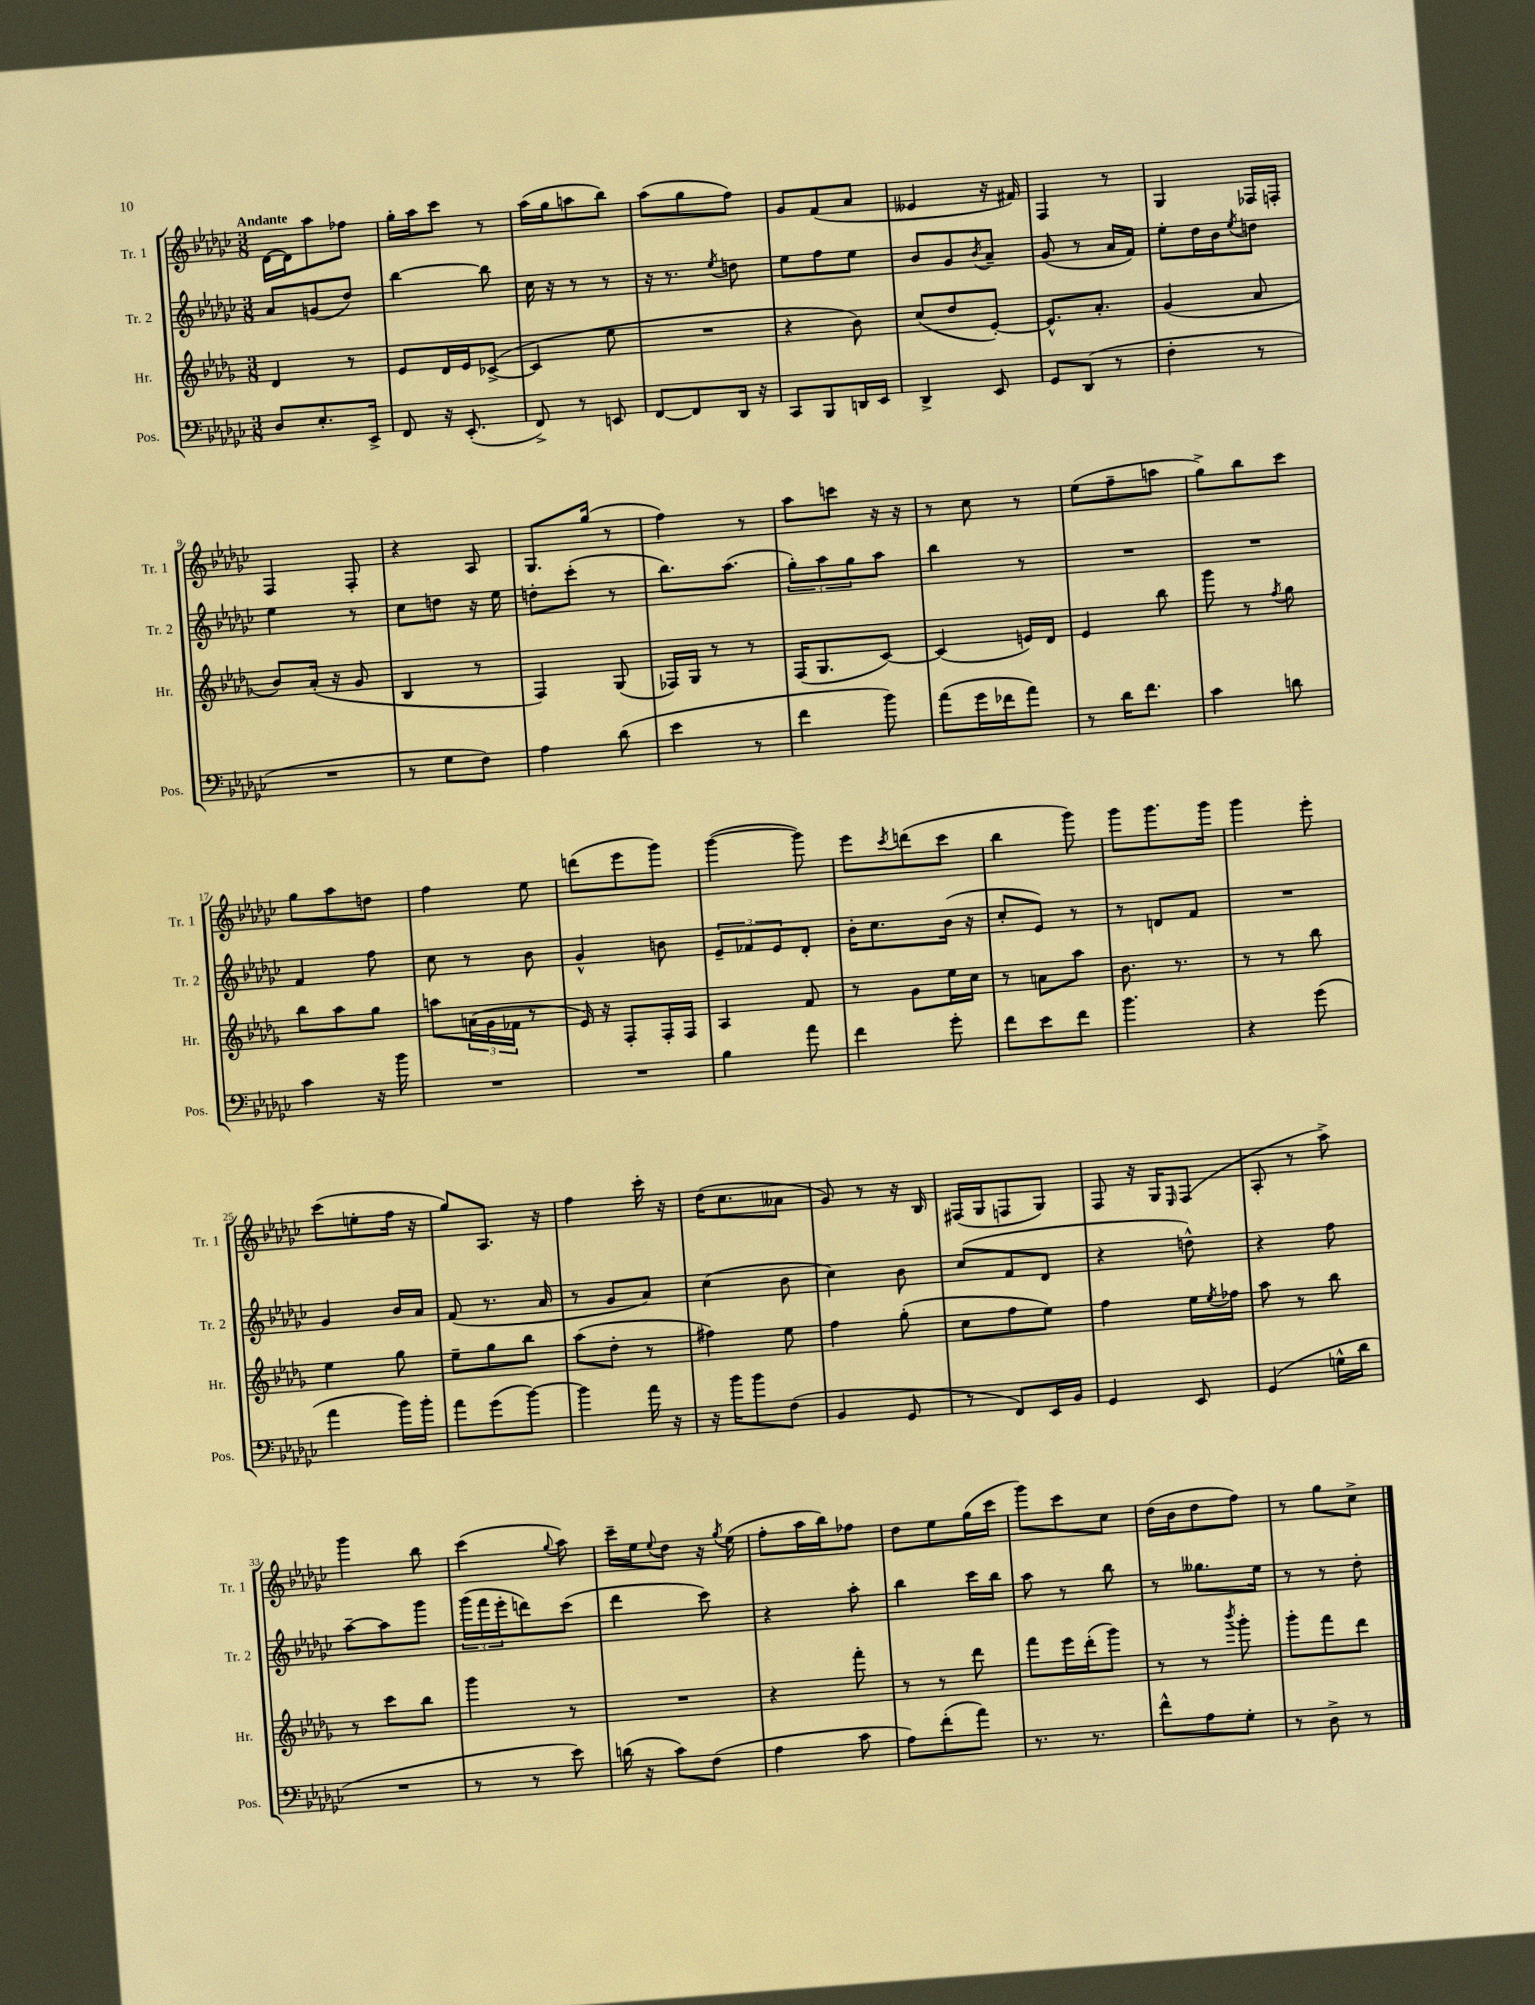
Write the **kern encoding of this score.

**kern	**kern	**kern	**kern
*part4	*part3	*part2	*part1
*staff4	*staff3	*staff2	*staff1
*I"Pos.	*I"Hr.	*I"Tr. 2	*I"Tr. 1
*I'Pos.	*I'Hr.	*I'Tr. 2	*I'Tr. 1
*clefF4	*clefG2	*clefG2	*clefG2
*k[b-e-a-d-g-c-]	*k[b-e-a-d-g-]	*k[b-e-a-d-g-c-]	*k[b-e-a-d-g-c-]
*M3/8	*M3/8	*M3/8	*M3/8
=1	=1	=1	=1
!	!	!	!LO:TX:a:B:t=Andante
8D-/L	4d-/	8a-/L	[16d-\LL
.	.	.	16d-\J]
8.E-'/	.	(8gn/	8aa-\
.	8r	8dd-/J)	8ff-X\J
16EE-^/Jk	.	.	.
=2	=2	=2	=2
8FF/	8e-/L	[4bb-\	16gg-'\LL
.	.	.	16aa-\J
16r	16d-/L	.	8ccc-\J
(8.EE-'/	16e-/J	.	.
.	([8c-X^/J	8bb-\]	8r
=3	=3	=3	=3
8FF^/)	4c-/]	16cc-\	(16aa-\LL
.	.	16r	16gg-\J
8r	.	8r	8aan\
8EEn/	8ee-\	8r	8bb-\J)
=4	=4	=4	=4
[8FF/L	4.r	16r	(8aa-\L
.	.	8.r	.
8FF/]	.	.	8gg-\
.	.	8qee-/	.
16DD-/Jk	.	8ddn\	8ff\J)
16r	.	.	.
=5	=5	=5	=5
8CC-/L	4r	8ee-\L	8g-/L
8BBB-/	.	8ff\	(8f/
16DDn/L	8b-\)	8ee-\J	8a-/J
16EE-/JJ	.	.	.
=6	=6	=6	=6
4DD-^/	(8cc/L	8b-/L	4e--X/
.	8dd-/	8g-/	.
.	.	8qb-/	.
8EE-/	[8e-'/J)	8a-~/J	16r
.	.	.	16f#X/)
=7	=7	=7	=7
8GG-/L	8.e-^^/L]	(8g-/	4F/
(8DD-/J	.	8r	.
.	8.a-'/J	.	.
8r	.	16a-/LL	8r
.	.	16f/JJ)	.
=8	=8	=8	=8
4F'\	(4g-/	8ee-'\L	4G-/
.	.	16dd-\L	.
.	.	16b-\J	.
.	.	8qee-/	.
8r	8a-/	8ddn\J	16F-X/LL
.	.	.	16Fn'/JJ
!!LO:LB:g=z
=9	=9	=9	=9
4.r	8b-/L)	4ee-\	4F/
.	(16a-'/Jk	.	.
.	16r	.	.
.	8g-/	8r	8F'/
=10	=10	=10	=10
8r	4B-/	8cc-\L	4r
8G-\L	.	8ddn\J	.
8F\J)	8r	16r	8A-/
.	.	16ee-\	.
=11	=11	=11	=11
4A-\	4F/)	8ddn'\L	8.G-/L
.	.	(8ccc-'\J	.
.	.	.	(16gg-/Jk
(8d-\	(8G-/	8r	8r
=12	=12	=12	=12
4e-\	16F-X/LL)	8.bb-\L)	4ff\)
.	16G-/JJ	.	.
.	8r	.	.
.	.	(8.aa-\J	.
8r	8r	.	8r
=13	=13	=13	=13
4f\	(16F/KL	12gg-'\L)	8aa-\L
.	8.G-/	.	.
.	.	12aa-\	.
.	.	.	8cccn\J
.	.	12gg-\	.
8b-\)	[8c/J)	8aa-\J	16r
.	.	.	16r
=14	=14	=14	=14
(8a-\L	(4c/]	4bb-\	8r
16g-\L	.	.	8cc-\
16f-X\J	.	.	.
8a-\J)	16en/LL)	8r	8r
.	16d-/JJ	.	.
=15	=15	=15	=15
8r	4e-/	4.r	(8ee-\L
16d-\KL	.	.	8ff~\
8.f\J	.	.	.
.	8bb-\	.	8aan\J
=16	=16	=16	=16
4c-\	8ggg-\	4.r	8gg-^\L)
.	8r	.	8bb-\
.	8qff/	.	.
8dn\	8gg-\	.	8ccc-\J
!!LO:LB:g=z
=17	=17	=17	=17
4c-\	8bb-\L	4f/	8gg-\L
.	8aa-\	.	8aa-\
16r	8gg-\J	8ff\	8ddn\J
16b-\	.	.	.
=18	=18	=18	=18
4.r	8aan\L	8cc-\	4ff\
.	(24an\L	8r	.
.	24g-\	.	.
.	24f-X\JJ	.	.
.	8r	8b-\	8ee-\
=19	=19	=19	=19
4.r	16e-/)	4g-^^/	(8dddn\L
.	16r	.	.
.	8F'/L	.	8eee-\
.	16F'/L	8bn\	8ggg-\J)
.	16F/JJ	.	.
=20	=20	=20	=20
4B-\	4A-/	12e-~/L	([4ggg-\
.	.	12f-X/	.
.	.	12e-/	.
8a-\	8f/	8d-'/J	8ggg-\])
=21	=21	=21	=21
4f\	8r	16b-'\KL	8eee-\L
.	.	8.cc-\	.
.	.	.	8qccc-/
.	8g-\L	.	(8dddn\
8g-'\	16ee-\L	(16b-\Jk	8ccc-\J
.	16cc\JJ	16r	.
=22	=22	=22	=22
8f\L	8r	8cc-'/L	4bb-\
8e-\	8an\L	8e-/J)	.
8f\J	8aa-\J	8r	8ggg-\)
=23	=23	=23	=23
4.b-\	8.b-\	8r	8ggg-\L
.	.	8dn/L	8.ggg-\
.	8.r	.	.
.	.	8f/J	.
.	.	.	16ggg-\Jk
=24	=24	=24	=24
4r	8r	4.r	4ggg-\
.	8r	.	.
(8g-\	8bb-\	.	8eee-'\
!!LO:LB:g=z
=25	=25	=25	=25
4a-\	4ee-\	4g-/	(8ccc-\L
.	.	.	8een'\
16b-\LL)	8gg-\	16b-/LL	16ff\Jk
16b-'\JJ	.	16a-/JJ	16r
=26	=26	=26	=26
8a-\L	8ee-~\L	(8f/	8gg-/L)
(8g-\	8gg-\	8.r	8.A-/J
[8b-\J)	8bb-\J	.	.
.	.	16a-/	16r
=27	=27	=27	=27
4b-\]	(8aa-\L	8r	4ff\
.	8dd-'\J	8g-/L	.
16a-\	8r	8a-/J)	16ccc-'\
16r	.	.	16r
=28	=28	=28	=28
16r	4ff#X\)	(4cc-\	(16dd-\KL
16b-\KL	.	.	8.cc-\
8b-\	.	.	.
(8F\J	8ee-\	8b-\	8a--X\J
=29	=29	=29	=29
4BB-/	4ff\	4cc-\)	8g-/)
.	.	.	8r
8GG-/	(8gg-'\	8b-\	16r
.	.	.	16B-/
=30	=30	=30	=30
8r	8cc\L	(8cc-/L	(16F#X/LL
.	.	.	16G-/J
8FF/L)	8ff\	8f/	8Fn/
16EE-/L	8ee-\J)	8d-/J	8G-/J)
16BB-/JJ	.	.	.
=31	=31	=31	=31
4GG-/	4ff\	4r	8F/
.	.	.	16r
.	.	.	16G-/KL
.	.	.	16qqE-/
8EE-/	16ee-\LL	8ddn^^\)	(8F/J
.	8qee-/	.	.
.	16ff-X\JJ	.	.
=32	=32	=32	=32
(4GG-/	8aa-\	4r	8A-'/
.	8r	.	8r
16Gn^^\LL	8bb-\	8ff\	8aa-^\)
16d-\JJ	.	.	.
!!LO:LB:g=z
=33	=33	=33	=33
4.r	8r	[8aa-~\L	4ggg-\
.	8ccc\L	8aa-\]	.
.	8bb-\J	8ggg-\J	8bb-\
=34	=34	=34	=34
8r	4ggg-\	(24ggg-\LL	(4ccc-\
.	.	24fff\	.
.	.	24eee-'\J	.
8r	.	8dddn\)	.
.	.	.	8qqgg-/
8e-\)	8r	(8ccc-\J	8aa-\)
=35	=35	=35	=35
(16dn\	4.r	4ddd-\	16ccc-~\LL
16r	.	.	16ee-\J
.	.	.	8qqee-/
8c-\L)	.	.	8dd-\J
(8F\J	.	8ccc-\)	16r
.	.	.	8qgg-/
.	.	.	(16ee-\
=36	=36	=36	=36
4A-\	4r	4r	8ff'\L
.	.	.	16aa-\L
.	.	.	16bb-\J)
8c-\	8fff'\	8aa-'\	8ff-X\J
=37	=37	=37	=37
8A-\L)	8r	4bb-\	8dd-\L
(8f'\	8r	.	8ee-\
8a-\J)	8ddd-\	16ccc-\LL	(16gg-\L
.	.	16bb-\JJ	16ccc-\JJ
=38	=38	=38	=38
8.r	8fff\L	8aa-\	8ggg-\L)
.	16eee-\L	8r	8ccc-\
8.r	(16ddd-'\J	.	.
.	8ggg-\J)	8bb-\	8cc-\J
=39	=39	=39	=39
8f^^\L	8r	8r	(16dd-\LL
.	.	.	16b-\J
8A-\	8r	8.gg--X\L	8dd-\
.	8qbbb-/	.	.
8G-'\J	8ggg-'\	.	8ff\J)
.	.	16ee-\Jk	.
=40	=40	=40	=40
8r	8ggg-'\L	8r	8r
8D-^\	8fff\	8r	8gg-\L
8r	8ddd-\J	8dd-'\	8cc-^\J
==	==	==	==
*-	*-	*-	*-
